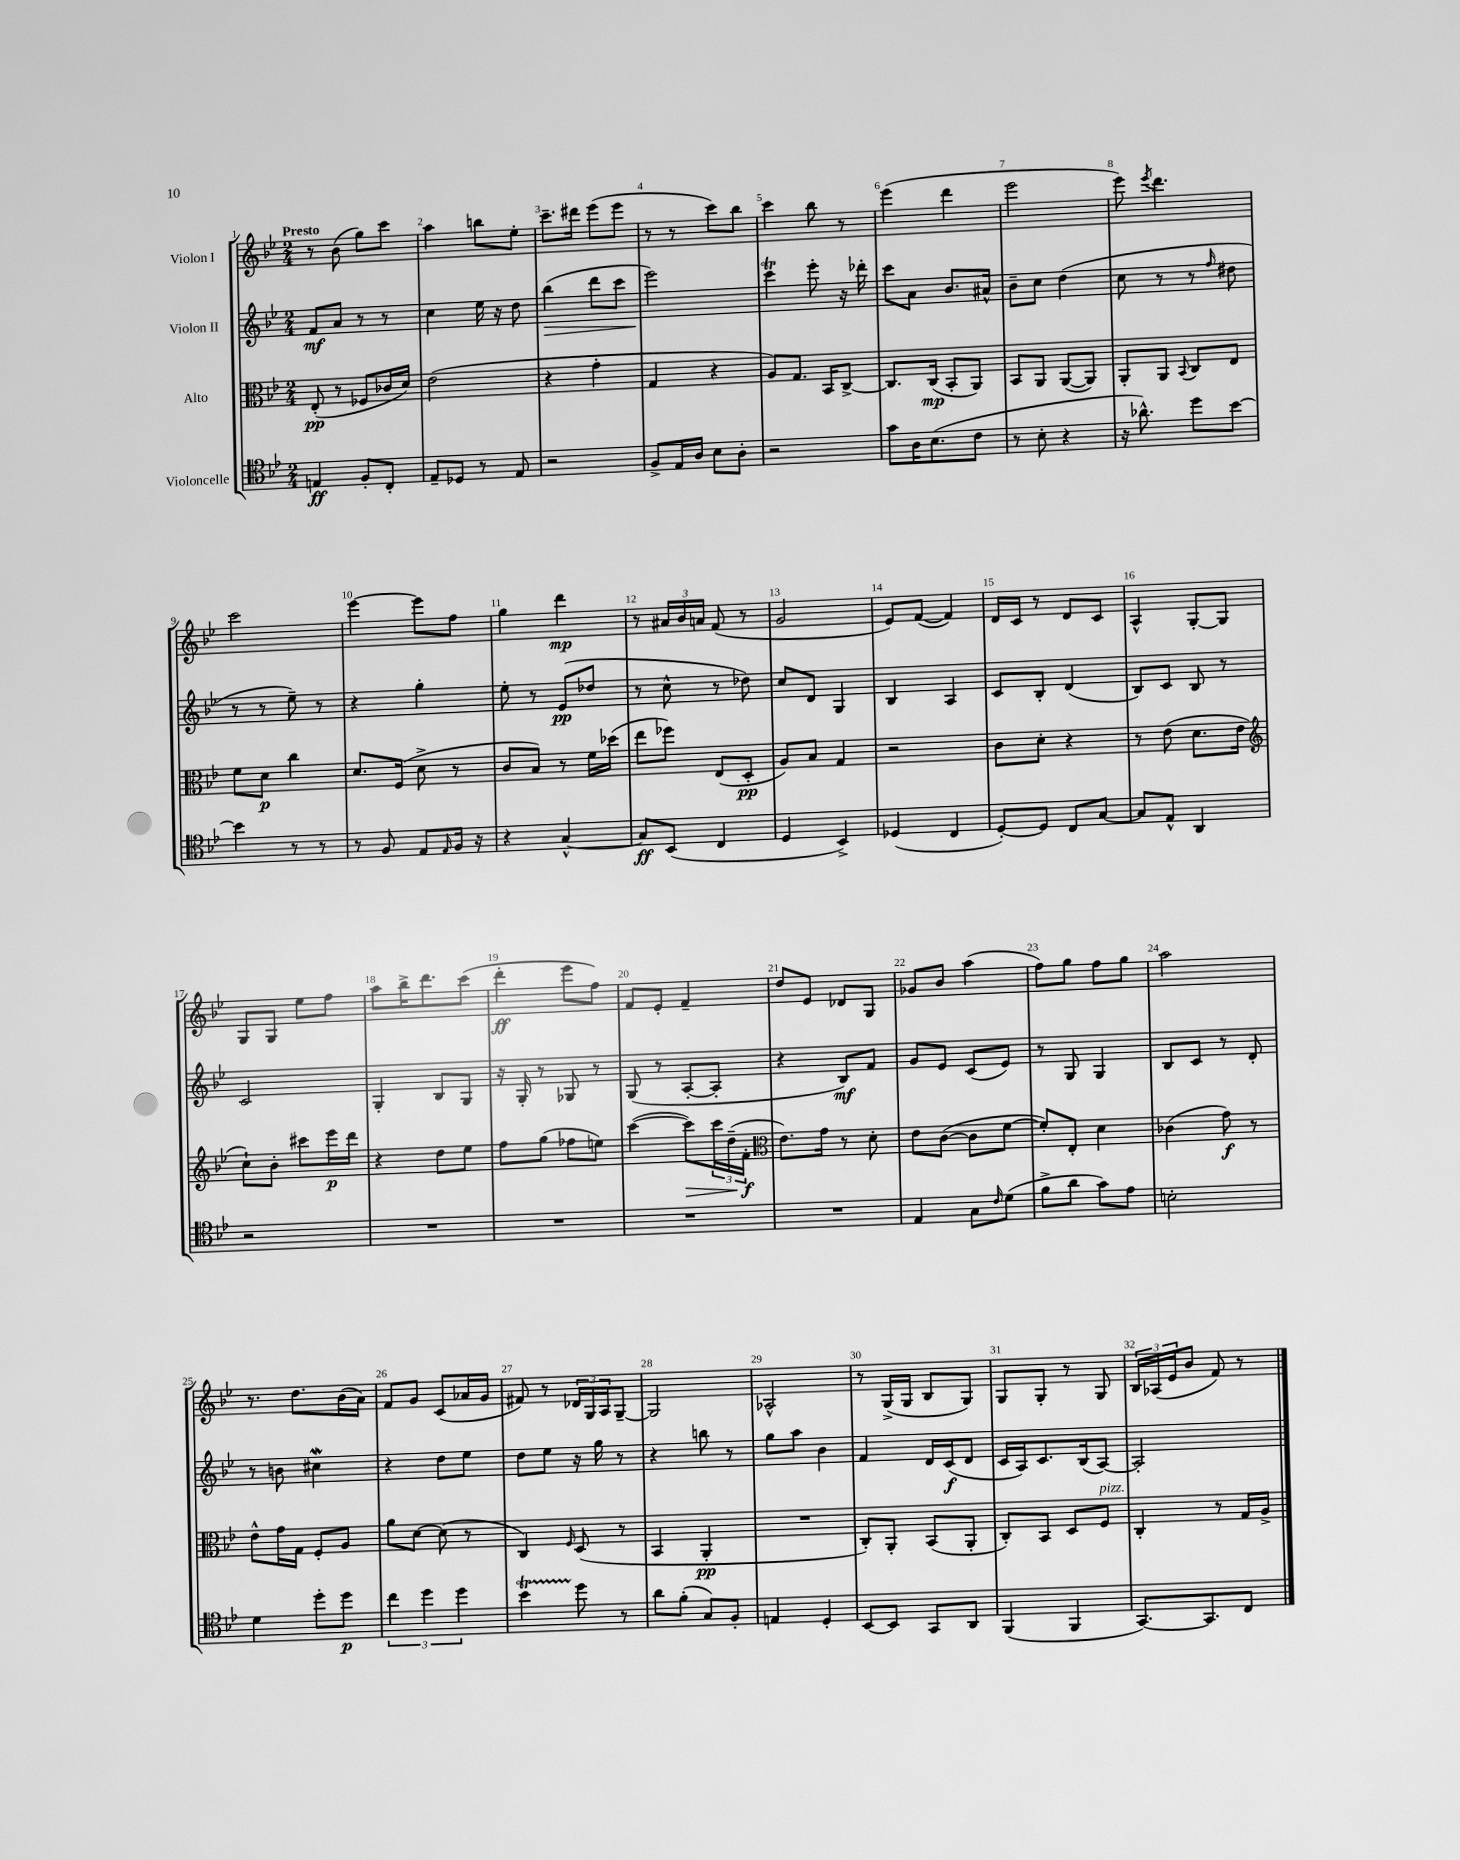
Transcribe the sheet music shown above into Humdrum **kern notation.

**kern	**dynam	**kern	**dynam	**kern	**dynam	**kern	**dynam
*part4	*part4	*part3	*part3	*part2	*part2	*part1	*part1
*staff4	*staff4	*staff3	*staff3	*staff2	*staff2	*staff1	*staff1
*I"Violoncelle	*	*I"Alto	*	*I"Violon II	*	*I"Violon I	*
*clefC4	*	*clefC3	*	*clefG2	*	*clefG2	*
*k[b-e-]	*	*k[b-e-]	*	*k[b-e-]	*	*k[b-e-]	*
*M2/4	*	*M2/4	*	*M2/4	*	*M2/4	*
=1	=1	=1	=1	=1	=1	=1	=1
!	!	!	!	!	!	!LO:TX:a:B:t=Presto	!
4En/	ff	(8E-'/	pp	8f/L	mf	8r	.
.	.	8r	.	8a/J	.	(8b-\	.
8F'/L	.	8F-X/L	.	8r	.	8gg\L)	.
8C'/J	.	16c-X/L	.	8r	.	8ccc\J	.
.	.	16d/JJ)	.	.	.	.	.
=2	=2	=2	=2	=2	=2	=2	=2
8E-~/L	.	(2e-\	.	4cc\	.	4aa\	.
8D-X/J	.	.	.	.	.	.	.
8r	.	.	.	16ee-\	.	8bbn\L	.
.	.	.	.	16r	.	.	.
8E-/	.	.	.	8dd\	.	8ee-'\J	.
=3	=3	=3	=3	=3	=3	=3	=3
!	!	!	!	!	!LO:HP:b	!	!
2r	.	4r	.	(4bb-\	>	8.ccc~\L	.
.	.	.	.	.	.	16ddd#X\Jk	.
.	.	4g'\	.	8ddd\L	.	(8eee-\L	.
.	.	.	.	8ccc\J	.	8eee-\J	.
=4	=4	=4	=4	=4	=4	=4	=4
8F^/L	.	4G/	.	2eee-\)	.	8r	.
16E-/L	.	.	.	.	.	8r	.
16A/JJ	.	.	.	.	.	.	.
8B-\L	.	4r	.	.	.	8ccc\L)	.
8A'\J	.	.	.	.	.	8bb-\J	.
.	.	.	.	.	]	.	.
=5	=5	=5	=5	=5	=5	=5	=5
2r	.	8A/L)	.	4cccT\	.	4ccc\	.
.	.	8.G/J	.	.	.	.	.
.	.	.	.	8eee-'\	.	8bb-\	.
.	.	16BB-/KL	.	.	.	.	.
.	.	[8C^/J	.	16r	.	8r	.
.	.	.	.	16ddd-X'\	.	.	.
=6	=6	=6	=6	=6	=6	=6	=6
8g\L	.	8.C/L]	.	8ccc\L	.	(4eee-\	.
16A\K	.	.	.	8a\J	.	.	.
(8.B-\	.	(16C/Jk	mp	.	.	.	.
.	.	8BB-'/L	.	8.b-/L	.	4ddd\	.
8c\J	.	8AA/J)	.	.	.	.	.
.	.	.	.	16a#X^^/Jk	.	.	.
=7	=7	=7	=7	=7	=7	=7	=7
8r	.	8BB-/L	.	8b-~\L	.	2eee-\	.
8B-'\	.	8AA/J	.	8cc\J	.	.	.
4r	.	([8AA/L	.	(4dd\	.	.	.
.	.	8AA/J])	.	.	.	.	.
=8	=8	=8	=8	=8	=8	=8	=8
16r	.	8AA'/L	.	8cc\	.	8eee-\)	.
8.a-X^^\)	.	.	.	.	.	.	.
.	.	.	.	.	.	8qeee-/	.
.	.	8AA/J	.	8r	.	4.ddd\	.
.	.	8qqBB-/	.	.	.	.	.
8dd\L	.	8C/L	.	8r	.	.	.
.	.	.	.	16qqff/	.	.	.
[8b-\J	.	8E-/J	.	8dd#X\	.	.	.
!!LO:LB:g=z
=9	=9	=9	=9	=9	=9	=9	=9
4b-\]	.	8f\L	.	8r	.	2ccc\	.
.	.	8d\J	p	8r	.	.	.
8r	.	4cc\	.	8ee-~\)	.	.	.
8r	.	.	.	8r	.	.	.
=10	=10	=10	=10	=10	=10	=10	=10
8r	.	8.d/L	.	4r	.	[4eee-\	.
8F/	.	.	.	.	.	.	.
.	.	(16F/Jk	.	.	.	.	.
8E-/L	.	8d^\	.	4gg'\	.	8eee-\L]	.
16qqE-/	.	.	.	.	.	.	.
16F/Jk	.	8r	.	.	.	8ff\J	.
16r	.	.	.	.	.	.	.
=11	=11	=11	=11	=11	=11	=11	=11
4r	.	8c/L	.	8ee-'\	.	4gg\	.
.	.	8B-/J)	.	8r	.	.	.
[4G^^/	.	8r	.	(8e-/L	pp	4ddd\	mp
.	.	16f\LL	.	8dd-X/J	.	.	.
.	.	(16dd-X\JJ	.	.	.	.	.
=12	=12	=12	=12	=12	=12	=12	=12
8G/L]	ff	8ee-\L	.	8r	.	8r	.
(8BB-/J	.	8ff-X\J)	.	8cc^^\	.	24a#X/LL	.
.	.	.	.	.	.	24b-/	.
.	.	.	.	.	.	24an/JJ	.
4C/	.	(8E-/L	.	8r	.	(8f/	.
.	.	8D'/J	pp	8dd-X\)	.	8r	.
=13	=13	=13	=13	=13	=13	=13	=13
4D/	.	8A/L)	.	8cc/L	.	2g/	.
.	.	8B-/J	.	8d/J	.	.	.
4BB-^/)	.	4G/	.	4G/	.	.	.
=14	=14	=14	=14	=14	=14	=14	=14
(4D-X/	.	2r	.	4B-/	.	8e-/L)	.
.	.	.	.	.	.	([8f/J	.
4C/	.	.	.	4A/	.	4f/])	.
=15	=15	=15	=15	=15	=15	=15	=15
[8D'/L)	.	8c\L	.	8c/L	.	16d/LL	.
.	.	.	.	.	.	16c/JJ	.
8D/J]	.	8d'\J	.	8B-'/J	.	8r	.
8C/L	.	4r	.	(4d/	.	8d/L	.
[8G/J	.	.	.	.	.	8c/J	.
=16	=16	=16	=16	=16	=16	=16	=16
8G/L]	.	8r	.	8B-/L)	.	4A^^/	.
8E-^^/J	.	(8e-\	.	8c/J	.	.	.
4AA/	.	8.d\L	.	8B-/	.	[8G'/L	.
.	.	.	.	8r	.	8G/J]	.
.	.	16e-\Jk	.	.	.	.	.
!!LO:LB:g=z
=17	=17	=17	=17	=17	=17	=17	=17
*	*	*clefG2	*	*	*	*	*
2r	.	8cc`\L)	.	2c/	.	8G/L	.
.	.	8b-'\J	.	.	.	8G/J	.
.	.	8ccc#X\L	.	.	.	8ee-\L	.
.	.	16eee-\L	p	.	.	8ff\J	.
.	.	16ddd\JJ	.	.	.	.	.
=18	=18	=18	=18	=18	=18	=18	=18
2r	.	4r	.	4G'/	.	8aa\L	.
.	.	.	.	.	.	16bb-^\K	.
.	.	.	.	.	.	8.ddd\	.
.	.	8dd\L	.	8B-/L	.	.	.
.	.	8ee-\J	.	8G/J	.	(8ccc\J	.
=19	=19	=19	=19	=19	=19	=19	=19
2r	.	8ff\L	.	16r	.	4ddd'\	ff
.	.	.	.	16G'/	.	.	.
.	.	(8gg\J	.	8r	.	.	.
.	.	8ff-X\L	.	8G-X/	.	8eee-\L	.
.	.	8een\J)	.	8r	.	8ff\J)	.
=20	=20	=20	=20	=20	=20	=20	=20
2r	.	([4ccc\	.	(8G/	.	8f/L	.
.	.	.	.	8r	.	8e-'/J	.
!	!	!	!LO:HP:b	!	!	!	!
.	.	8ccc\L])	>	[8A'/L	.	4f~/	.
.	.	24ccc\L	.	8A'/J]	.	.	.
.	.	(24dd~\	.	.	.	.	.
.	.	24f'\JJ	f	.	.	.	.
.	.	.	]	.	.	.	.
=21	=21	=21	=21	=21	=21	=21	=21
*	*	*clefC3	*	*	*	*	*
2r	.	8.e-\L)	.	4r	.	8dd/L	.
.	.	.	.	.	.	8e-/J	.
.	.	16g\Jk	.	.	.	.	.
.	.	8r	.	8B-/L)	mf	8d-X/L	.
.	.	8d'\	.	8f/J	.	8G/J	.
=22	=22	=22	=22	=22	=22	=22	=22
4E-/	.	8e-\L	.	8g/L	.	8g-X/L	.
.	.	([8c\J	.	8e-/J	.	8b-/J	.
8G\L	.	8c\L]	.	(8c/L	.	(4aa\	.
16qqc/	.	.	.	.	.	.	.
(8d\J	.	[8f\J	.	8e-/J)	.	.	.
=23	=23	=23	=23	=23	=23	=23	=23
8f^\L	.	8f'/L])	.	8r	.	8ff\L)	.
8a\J	.	8E-'/J	.	8G/	.	8gg\J	.
8g\L)	.	4d\	.	4G/	.	8ff\L	.
8e-\J	.	.	.	.	.	8gg\J	.
=24	=24	=24	=24	=24	=24	=24	=24
2Bn'\	.	(4c-X\	.	8B-/L	.	2aa\	.
.	.	.	.	8c/J	.	.	.
.	.	8g\)	f	8r	.	.	.
.	.	8r	.	8d'/	.	.	.
!!LO:LB:g=z
=25	=25	=25	=25	=25	=25	=25	=25
4d\	.	8e-^^\L	.	8r	.	8.r	.
.	.	16g\L	.	8bn\	.	.	.
.	.	16G\JJ	.	.	.	8.dd\L	.
8dd'\L	.	8F'/L	.	4cc#XW\	.	.	.
8dd\J	p	8A/J	.	.	.	(16b-\L	.
.	.	.	.	.	.	16a\JJ)	.
=26	=26	=26	=26	=26	=26	=26	=26
6cc\	.	8a\L	.	4r	.	8f/L	.
.	.	[8d\J	.	.	.	8g/J	.
6dd\	.	.	.	.	.	.	.
.	.	(8d\]	.	8dd\L	.	(8c/L	.
6dd\	.	.	.	.	.	.	.
.	.	8r	.	8ee-\J	.	16a-X/L	.
.	.	.	.	.	.	16g/JJ	.
=27	=27	=27	=27	=27	=27	=27	=27
4b-T\	.	4C/)	.	8dd\L	.	8f#X/)	.
.	.	.	.	8ee-\J	.	8r	.
.	.	16qqF/	.	.	.	.	.
8dd\	.	(8D/	.	16r	.	24d-X/LL	.
.	.	.	.	.	.	24G/	.
.	.	.	.	16gg\	.	.	.
.	.	.	.	.	.	24A/J	.
8r	.	8r	.	8r	.	[8G~/J	.
=28	=28	=28	=28	=28	=28	=28	=28
8a\L	.	4BB-/	.	4r	.	2G/]	.
(8f'\J	.	.	.	.	.	.	.
8G/L)	.	4AA'/	pp	8bbn\	.	.	.
8F'/J	.	.	.	8r	.	.	.
=29	=29	=29	=29	=29	=29	=29	=29
4En/	.	2r	.	8gg\L	.	2A-X^^/	.
.	.	.	.	8aa\J	.	.	.
4D'/	.	.	.	4b-\	.	.	.
=30	=30	=30	=30	=30	=30	=30	=30
[8BB-/L	.	8C'/L)	.	4f/	.	8r	.
8BB-/J]	.	8AA'/J	.	.	.	(16G^/LL	.
.	.	.	.	.	.	16G/JJ	.
8GG/L	.	(8BB-/L	.	16d/LL	.	8B-/L	.
.	.	.	.	(16c/J	f	.	.
8AA/J	.	8AA'/J	.	8d/J	.	8G/J)	.
=31	=31	=31	=31	=31	=31	=31	=31
(4FF/	.	8C'/L)	.	16c/LL	.	8G/L	.
.	.	.	.	16A/J)	.	.	.
.	.	8BB-/J	.	8.c/	.	8G'/J	.
4FF/	.	8D/L	.	.	.	8r	.
.	.	.	.	(16B-/k	.	.	.
!	!	!LO:TX:a:i:t=pizz.	!	!	!	!	!
.	.	8F/J	.	[8A/J)	.	8G/	.
=32	=32	=32	=32	=32	=32	=32	=32
[8.GG/L)	.	4C'/	.	2A'/]	.	24B-/LL	.
.	.	.	.	.	.	(24A-X/	.
.	.	.	.	.	.	24e-/J	.
.	.	.	.	.	.	8b-/J	.
8.GG/]	.	.	.	.	.	.	.
.	.	8r	.	.	.	8f/)	.
8C/J	.	16G/LL	.	.	.	8r	.
.	.	16A^/JJ	.	.	.	.	.
==	==	==	==	==	==	==	==
*-	*-	*-	*-	*-	*-	*-	*-
